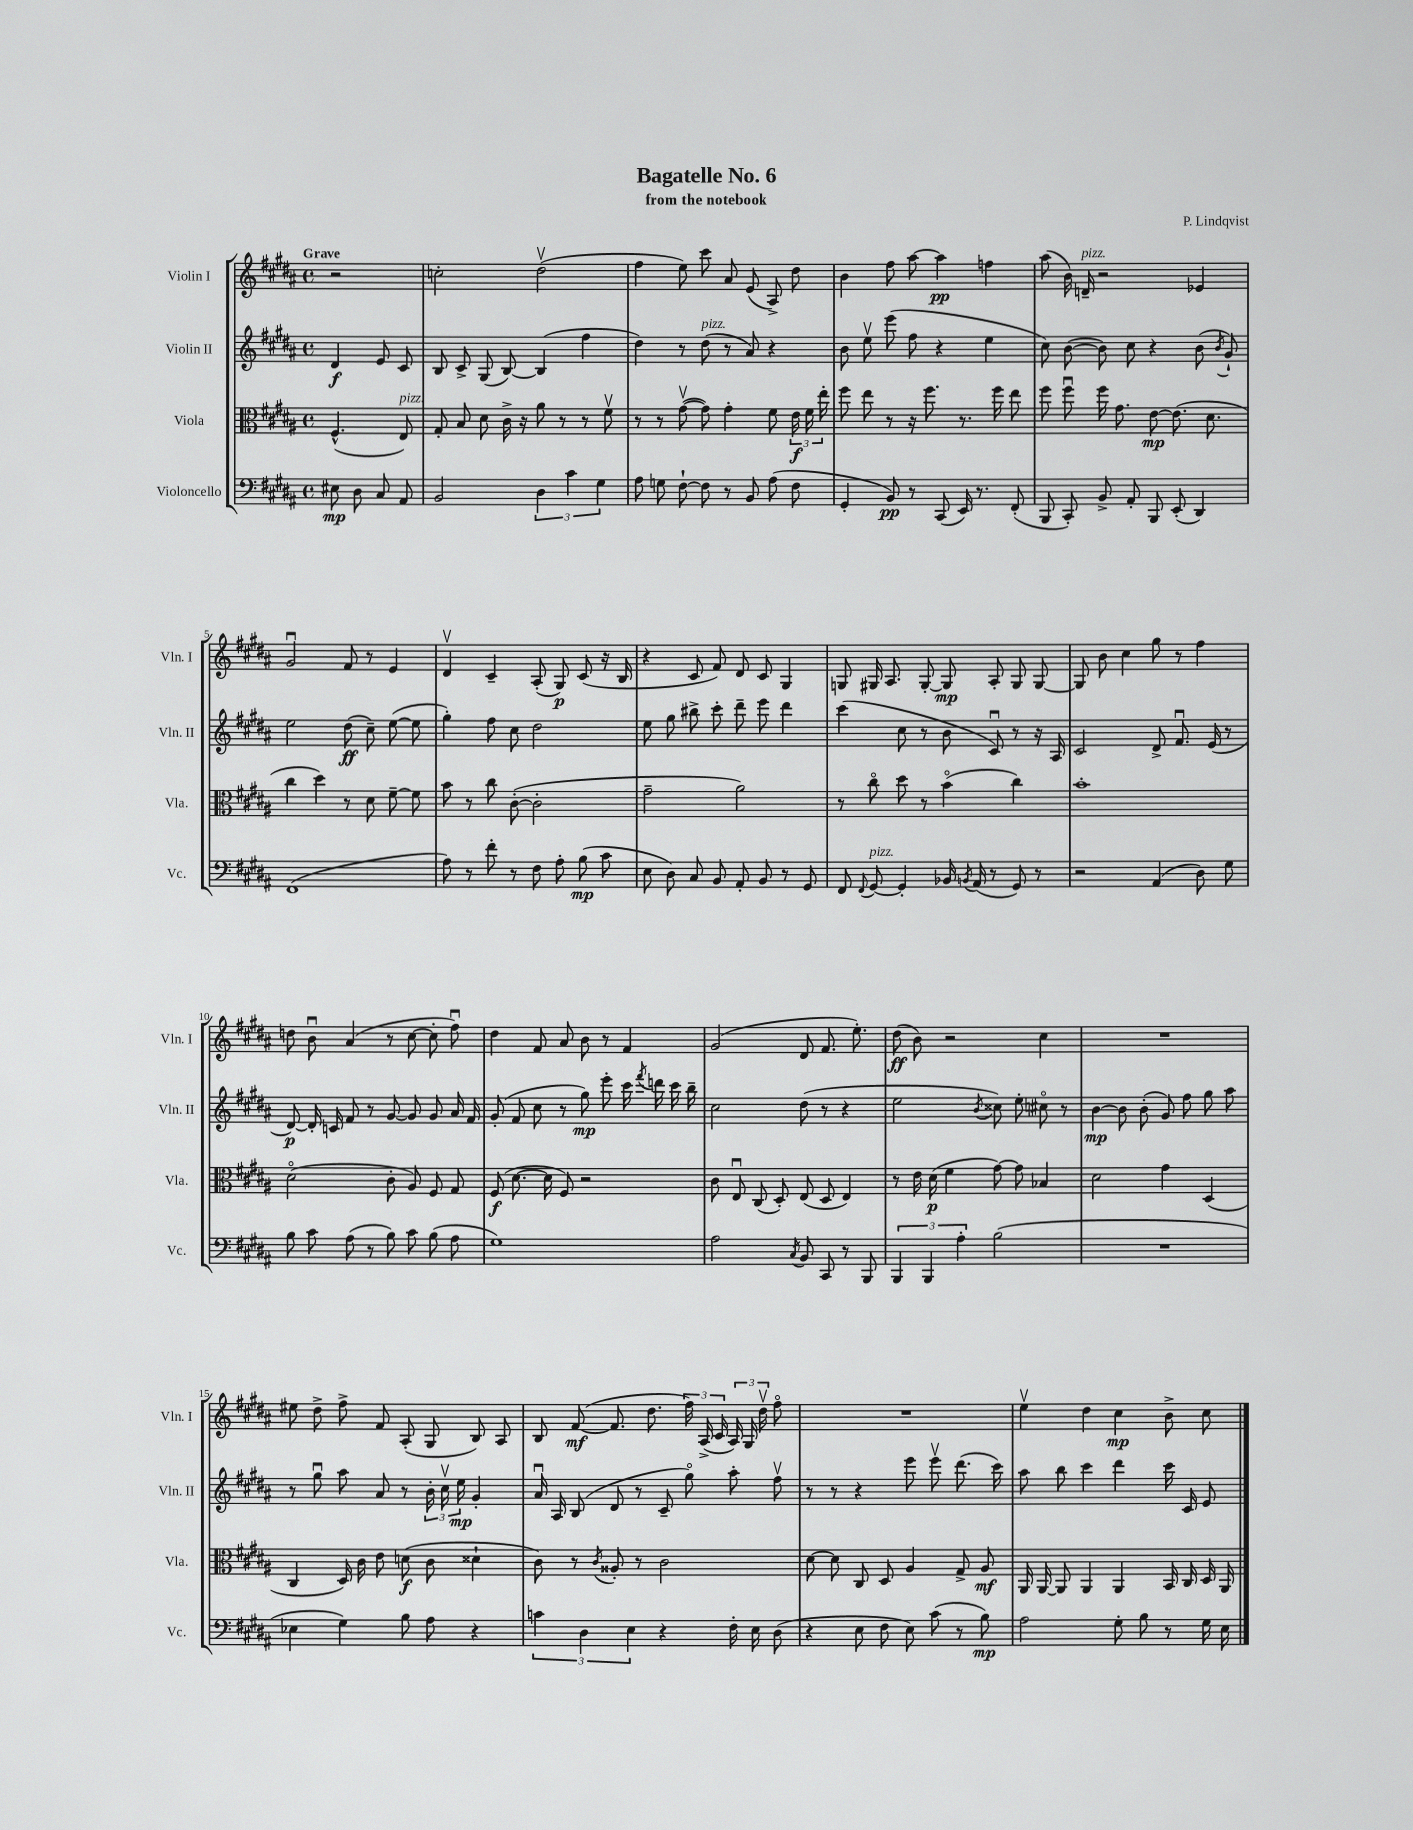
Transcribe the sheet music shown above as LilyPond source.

\header { title = "Bagatelle No. 6" composer = "P. Lindqvist" subtitle = "from the notebook" }
<<
\new StaffGroup <<
\new Staff = "s0" \with { instrumentName = "Violin I" shortInstrumentName = "Vln. I" } {
    \clef treble \key b \major \defaultTimeSignature \time 4/4 \partial 2 \tempo "Grave"
    \autoBeamOff r2 |
    c''2-. dis''2\upbow( |
    fis''4 e''8) cis'''8 ais'8 e'8( ais8->) dis''8 |
    b'4 fis''8 ais''8~ ais''4\pp f''4 |
    ais''8( b'16) d'16--^\markup { \italic "pizz." } r2 ees'4 |
    gis'2\downbow fis'8 r8 e'4 |
    dis'4\upbow cis'4-- ais8-.( gis8\p) cis'8( r16 b16 |
    r4 cis'8 fis'8) dis'8 cis'8 gis4 |
    g8 gis16 ais8. gis8~-. gis8\mp ais8-. gis8 gis8~ |
    gis8 b'8 cis''4 gis''8 r8 fis''4 |
    d''8 b'8\downbow ais'4( r8 cis''8~ cis''8-. fis''8\downbow) |
    dis''4 fis'8 ais'8 b'8 r8 fis'4 |
    gis'2( dis'8 fis'8. e''8.-.) |
    dis''8\ff( b'8) r2 cis''4 |
    R1 |
    eis''8 dis''8-> fis''8-> fis'8 ais8-.( gis8 b8) ais8 |
    b8 fis'8~\mf( fis'8. dis''8. \tuplet 3/2 { fis''16) ais16->( cis'16 } \tuplet 3/2 { ais16) gis16 dis''16\upbow } fis''8\flageolet |
    R1 |
    e''4\upbow dis''4 cis''4\mp b'8-> cis''8 \bar "|." |
}
\new Staff = "s1" \with { instrumentName = "Violin II" shortInstrumentName = "Vln. II" } {
    \clef treble \key b \major \defaultTimeSignature \time 4/4 \partial 2
    \autoBeamOff dis'4\f e'8 cis'8 |
    b8 cis'8-> gis8( b8~) b4( fis''4 |
    dis''4) r8 dis''8^\markup { \italic "pizz." }( r8 ais'8) r4 |
    b'8 e''8\upbow e'''8( fis''8 r4 e''4 |
    cis''8) b'8~( b'8) cis''8 r4 b'8( \acciaccatura { b'8 } gis'8-!) |
    e''2 dis''8\ff( cis''8--) e''8~( e''8 |
    gis''4-.) fis''8 cis''8 dis''2 |
    e''8 gis''8 bis''8-> cis'''8-. dis'''8-- e'''8 dis'''4 |
    cis'''4( cis''8 r8 b'8 cis'8\downbow) r8 r16 ais16 |
    cis'2 dis'8-> fis'8.\downbow e'16( r8 |
    dis'8~\p) dis'16-. c'16 fis'8 r8 gis'8~ gis'8 gis'8 ais'16 fis'16 |
    gis'8-.( fis'8 cis''8 r8 gis''8\mp) e'''8-. cis'''16 \acciaccatura { fis'''8 } d'''16 cis'''16 b''16-- |
    cis''2 dis''8( r8 r4 |
    e''2 \acciaccatura { b'8 } cisis''8) e''8-. cis''8\flageolet r8 |
    b'4~\mp b'8 b'8-.( gis'8) fis''8 gis''8 ais''8 |
    r8 gis''8\downbow ais''8 ais'8 r8 \tuplet 3/2 { b'16-. cis''16\upbow e''16\mp } gis'4-. |
    ais'16\downbow ais16 b8( dis'8 r8 cis'8-- gis''8\flageolet) ais''8-. fis''8\upbow |
    r8 r8 r4 e'''8 e'''8\upbow dis'''8.( cis'''16) |
    ais''8 b''8 cis'''4 dis'''4 cis'''16 cis'16 e'8 \bar "|." |
}
\new Staff = "s2" \with { instrumentName = "Viola" shortInstrumentName = "Vla." } {
    \clef alto \key b \major \defaultTimeSignature \time 4/4 \partial 2
    \autoBeamOff fis4.-^( e8^\markup { \italic "pizz." }) |
    gis8-. b8 dis'8 cis'16-> r16 ais'8 r8 r8 fis'8\upbow |
    r8 r8 gis'8~\upbow( gis'8) gis'4-. fis'8 \tuplet 3/2 { e'16\f fis'16 e''16-. } |
    fis''8 e''8 r8 r16 fis''8. r8. fis''16 e''8 |
    fis''8 fis''8\downbow fis''16 gis'8. e'8~\mp e'8.( dis'8. |
    cis''4 dis''4) r8 dis'8 fis'8~-- fis'8 |
    b'8 r8 cis''8 cis'8~-.( cis'2-. |
    gis'2-- ais'2) |
    r8 cis''8\flageolet dis''8 r8 b'4\flageolet( cis''4) |
    b'1-. |
    dis'2\flageolet( cis'8-. ais8) fis8 gis8 |
    fis8\f( dis'8.~ dis'16 fis8) r2 |
    cis'8 e8\downbow cis8( dis8-.) e8( dis8 e4) |
    r8 e'16 dis'16\p( fis'4 gis'8~) gis'8 bes4 |
    dis'2 gis'4 dis4( |
    cis4 dis16) cis'16 e'8 d'8\f( cis'8 disis'4-! |
    cis'8) r8 \acciaccatura { cis'8 } aisis8-. r8 cis'2 |
    dis'8~ dis'8 cis8 dis8 ais4 gis8-> ais8\mf |
    ais,16 ais,16~ ais,8 ais,4 ais,4 b,16 cis16 dis16 ais,16 \bar "|." |
}
\new Staff = "s3" \with { instrumentName = "Violoncello" shortInstrumentName = "Vc." } {
    \clef bass \key b \major \defaultTimeSignature \time 4/4 \partial 2
    \autoBeamOff eis8\mp dis8 cis8 ais,8 |
    b,2 \tuplet 3/2 { dis4 cis'4 gis4 } |
    ais8 g8 fis8~-! fis8 r8 b,8 ais8( fis8 |
    gis,4-. b,8\pp) r8 cis,8( e,16) r8. fis,8-.( |
    b,,8 cis,8-.) b,8-> ais,8-. b,,8 e,8-.( dis,4) |
    fis,1( |
    ais8) r8 fis'8-. r8 fis8 ais8-. b8\mp( cis'8 |
    e8 dis8) cis8 b,8 ais,8-. b,8 r8 gis,8 |
    fis,8 \appoggiatura { fis,8 } gis,8~^\markup { \italic "pizz." } gis,4-. bes,16 \acciaccatura { b,8 } ais,16( r8 gis,8) r8 |
    r2 ais,4( dis8) gis8 |
    b8 cis'8 ais8( r8 b8) cis'8 b8( ais8 |
    gis1) |
    ais2 \acciaccatura { cis8 } b,8 cis,8 r8 b,,8 |
    \tuplet 3/2 { b,,4 b,,4 ais4-. } b2( |
    R1 |
    ees4 gis4) b8 ais8 r4 |
    \tuplet 3/2 { c'4 dis4 e4 } r4 fis16-. e16 dis8( |
    r4 e8 fis8 e8) cis'8( r8 b8\mp) |
    ais2 gis8-. b8 r8 gis16 e16 \bar "|." |
}
>>
>>
